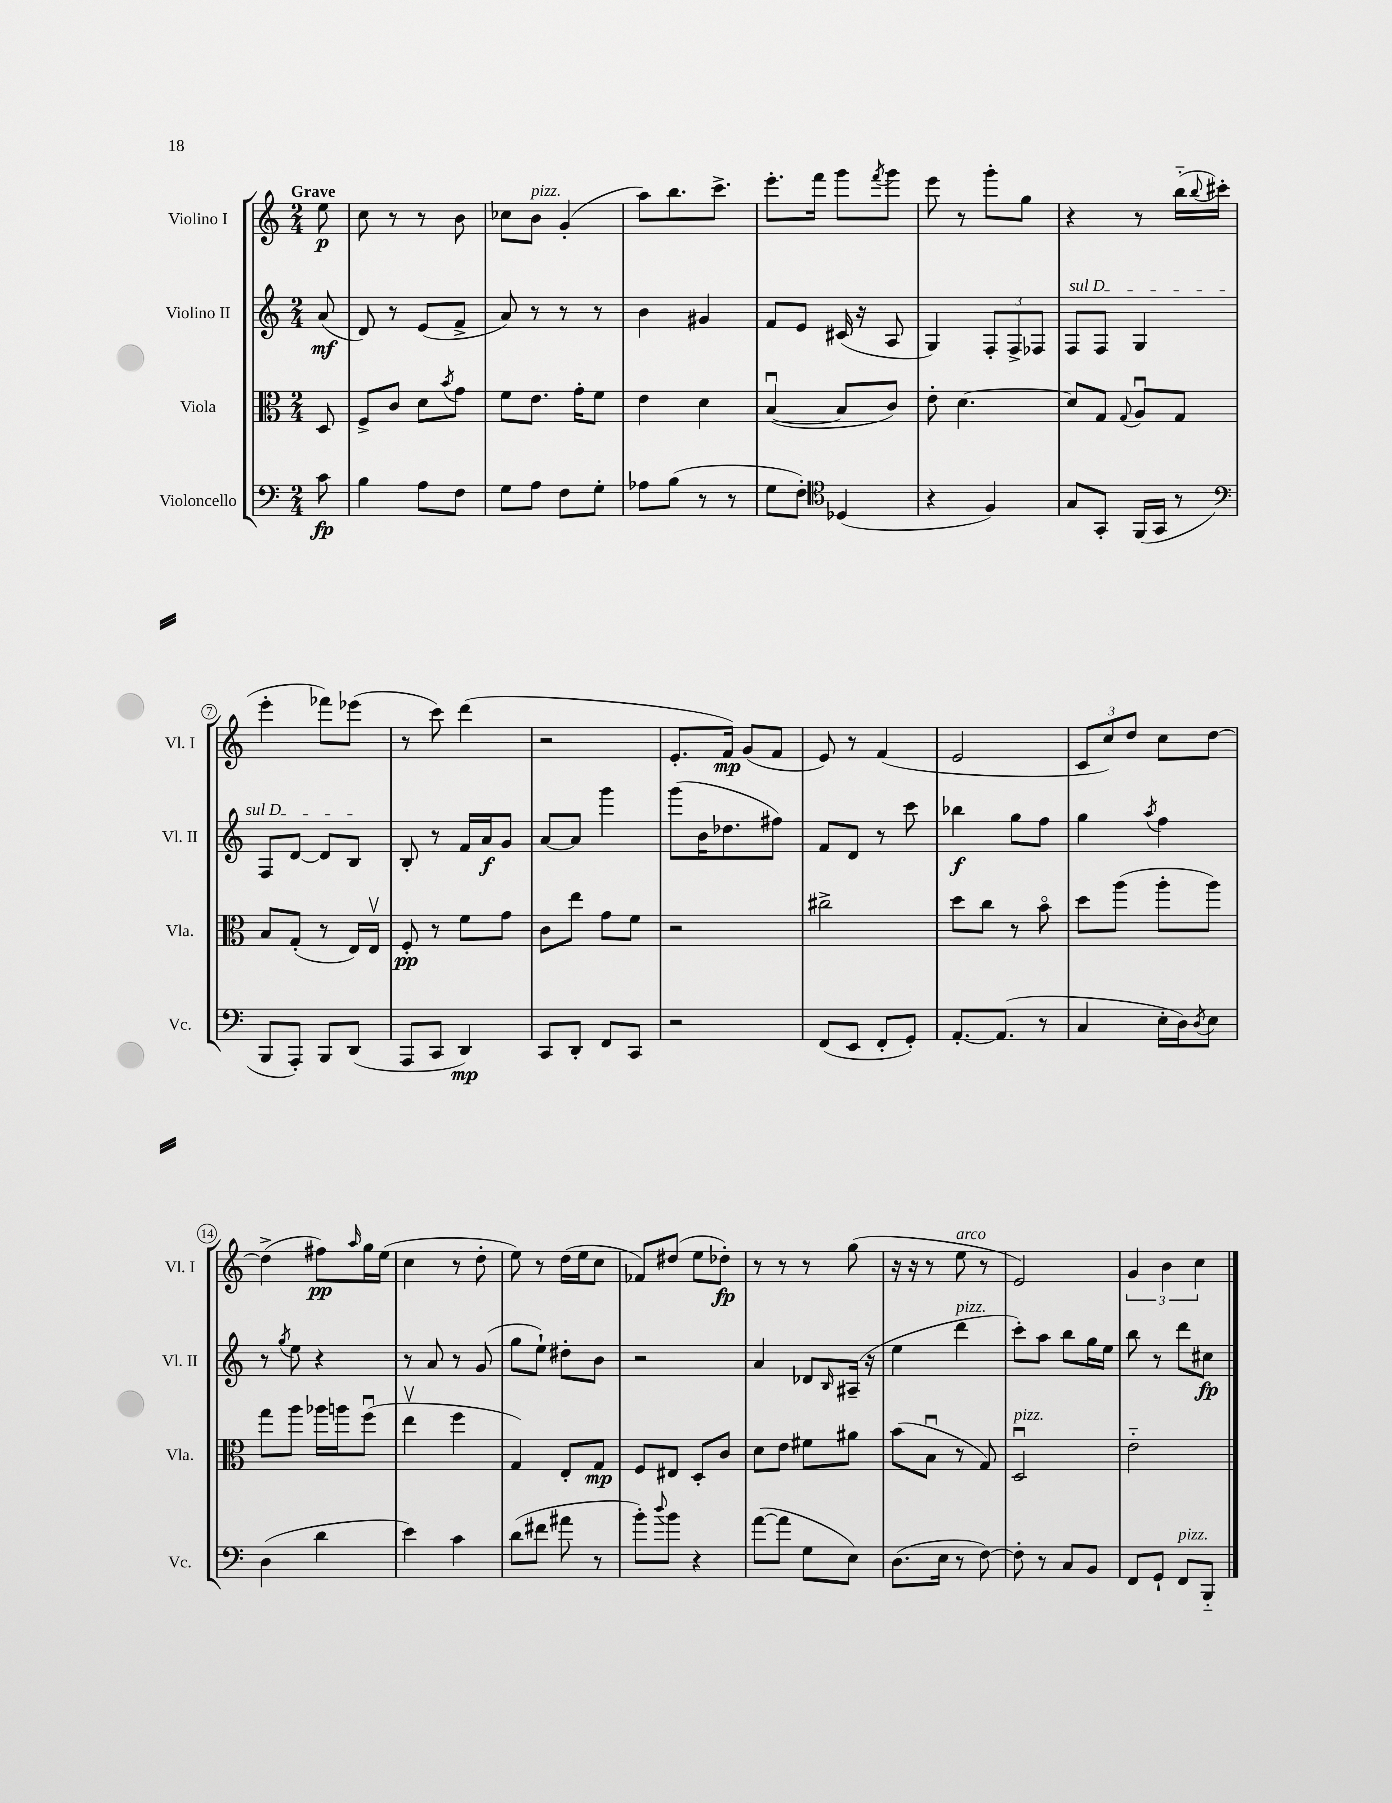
<<
\new StaffGroup <<
\new Staff = "s0" \with { instrumentName = "Violino I" shortInstrumentName = "Vl. I" } {
    \clef treble \key c \major \numericTimeSignature \time 2/4 \partial 8 \tempo "Grave"
    e''8\p |
    c''8 r8 r8 b'8 |
    ces''8 b'8^\markup { \italic "pizz." } g'4-.( |
    a''8) b''8. c'''8.-> |
    e'''8.-. f'''16 g'''8 \acciaccatura { f'''8 } g'''8 |
    e'''8 r8 g'''8-. g''8 |
    r4 r8 b''16-_( \appoggiatura { b''8 } cis'''16-. |
    e'''4-. fes'''8) ees'''8( |
    r8 c'''8) d'''4( |
    r2 |
    e'8.-. f'16\mp) g'8( f'8 |
    e'8) r8 f'4( |
    e'2 |
    \tuplet 3/2 { c'8 c''8) d''8 } c''8 d''8~ |
    d''4->( fis''8\pp) \grace { a''16 } g''16 e''16( |
    c''4 r8 d''8-. |
    e''8) r8 d''16( e''16 c''8 |
    fes'8) dis''8( e''8 des''8-.\fp) |
    r8 r8 r8 g''8( |
    r16 r16 r8 e''8^\markup { \italic "arco" } r8 |
    e'2) |
    \tuplet 3/2 { g'4 b'4 c''4 } \bar "|." |
}
\new Staff = "s1" \with { instrumentName = "Violino II" shortInstrumentName = "Vl. II" } {
    \clef treble \key c \major \numericTimeSignature \time 2/4 \partial 8
    a'8\mf( |
    d'8) r8 e'8( f'8-> |
    a'8) r8 r8 r8 |
    b'4 gis'4 |
    f'8 e'8 cis'16( r16 a8 |
    g4) \tuplet 3/2 { f8-. f8-> fes8 } |
    \once \override TextSpanner.bound-details.left.text = \markup { \italic "sul D" } f8\startTextSpan f8 g4 |
    f8 d'8~ d'8 b8\stopTextSpan |
    b8-. r8 f'16 a'16\f g'8 |
    a'8~ a'8 g'''4 |
    g'''8( b'16 des''8. fis''8) |
    f'8 d'8 r8 c'''8 |
    bes''4\f g''8 f''8 |
    g''4 \acciaccatura { a''8 } f''4 |
    r8 \acciaccatura { g''8 } e''8 r4 |
    r8 a'8 r8 g'8( |
    g''8 e''8-!) dis''8-. b'8 |
    r2 |
    a'4 des'8 \grace { b16 } ais16--( r16 |
    e''4 d'''4^\markup { \italic "pizz." } |
    c'''8-.) a''8 b''8 g''16 e''16 |
    b''8 r8 d'''8 cis''8\fp \bar "|." |
}
\new Staff = "s2" \with { instrumentName = "Viola" shortInstrumentName = "Vla." } {
    \clef alto \key c \major \numericTimeSignature \time 2/4 \partial 8
    d8 |
    f8-> c'8 d'8 \acciaccatura { b'8 } g'8 |
    f'8 e'8. g'16-. f'8 |
    e'4 d'4 |
    b4~\downbow( b8 c'8) |
    e'8-. d'4.~ |
    d'8 g8 \appoggiatura { g8 } a8\downbow g8 |
    b8 g8-.( r8 e16) e16\upbow |
    f8-.\pp r8 f'8 g'8 |
    c'8 e''8 g'8 f'8 |
    r2 |
    cis''2-> |
    d''8 c''8 r8 b'8\flageolet |
    d''8 a''8( a''8-. a''8) |
    g''8 a''8 aes''16 a''16 f''8\downbow( |
    e''4\upbow f''4 |
    g4) e8-. g8\mp |
    f8 eis8 d8-. c'8 |
    d'8 e'8 fis'8 ais'8 |
    b'8( b8\downbow r8 g8) |
    d2\downbow^\markup { \italic "pizz." } |
    e'2-_ \bar "|." |
}
\new Staff = "s3" \with { instrumentName = "Violoncello" shortInstrumentName = "Vc." } {
    \clef bass \key c \major \numericTimeSignature \time 2/4 \partial 8
    c'8\fp |
    b4 a8 f8 |
    g8 a8 f8 g8-. |
    aes8 b8( r8 r8 |
    g8 f8-.) \clef tenor des4( |
    r4 f4) |
    g8 g,8-. f,16( g,16 r8 |
    \clef bass b,,8 a,,8-.) b,,8 d,8( |
    a,,8 c,8 d,4\mp) |
    c,8 d,8-. f,8 c,8 |
    r2 |
    f,8( e,8 f,8-. g,8-.) |
    a,8.~-. a,8.( r8 |
    c4 e16-. d16) \acciaccatura { d8 } e8 |
    d4( d'4 |
    e'4) c'4 |
    d'8( fis'8 ais'8 r8 |
    b'8-.) \appoggiatura { d''8 } b'8 r4 |
    a'8~( a'8 g8 e8) |
    d8.( e16 r8 f8~) |
    f8-. r8 c8 b,8 |
    f,8 g,8-! f,8^\markup { \italic "pizz." } b,,8-_ \bar "|." |
}
>>
>>
\layout { \context { \Score \override BarNumber.stencil = #(make-stencil-circler 0.1 0.3 ly:text-interface::print) } }
